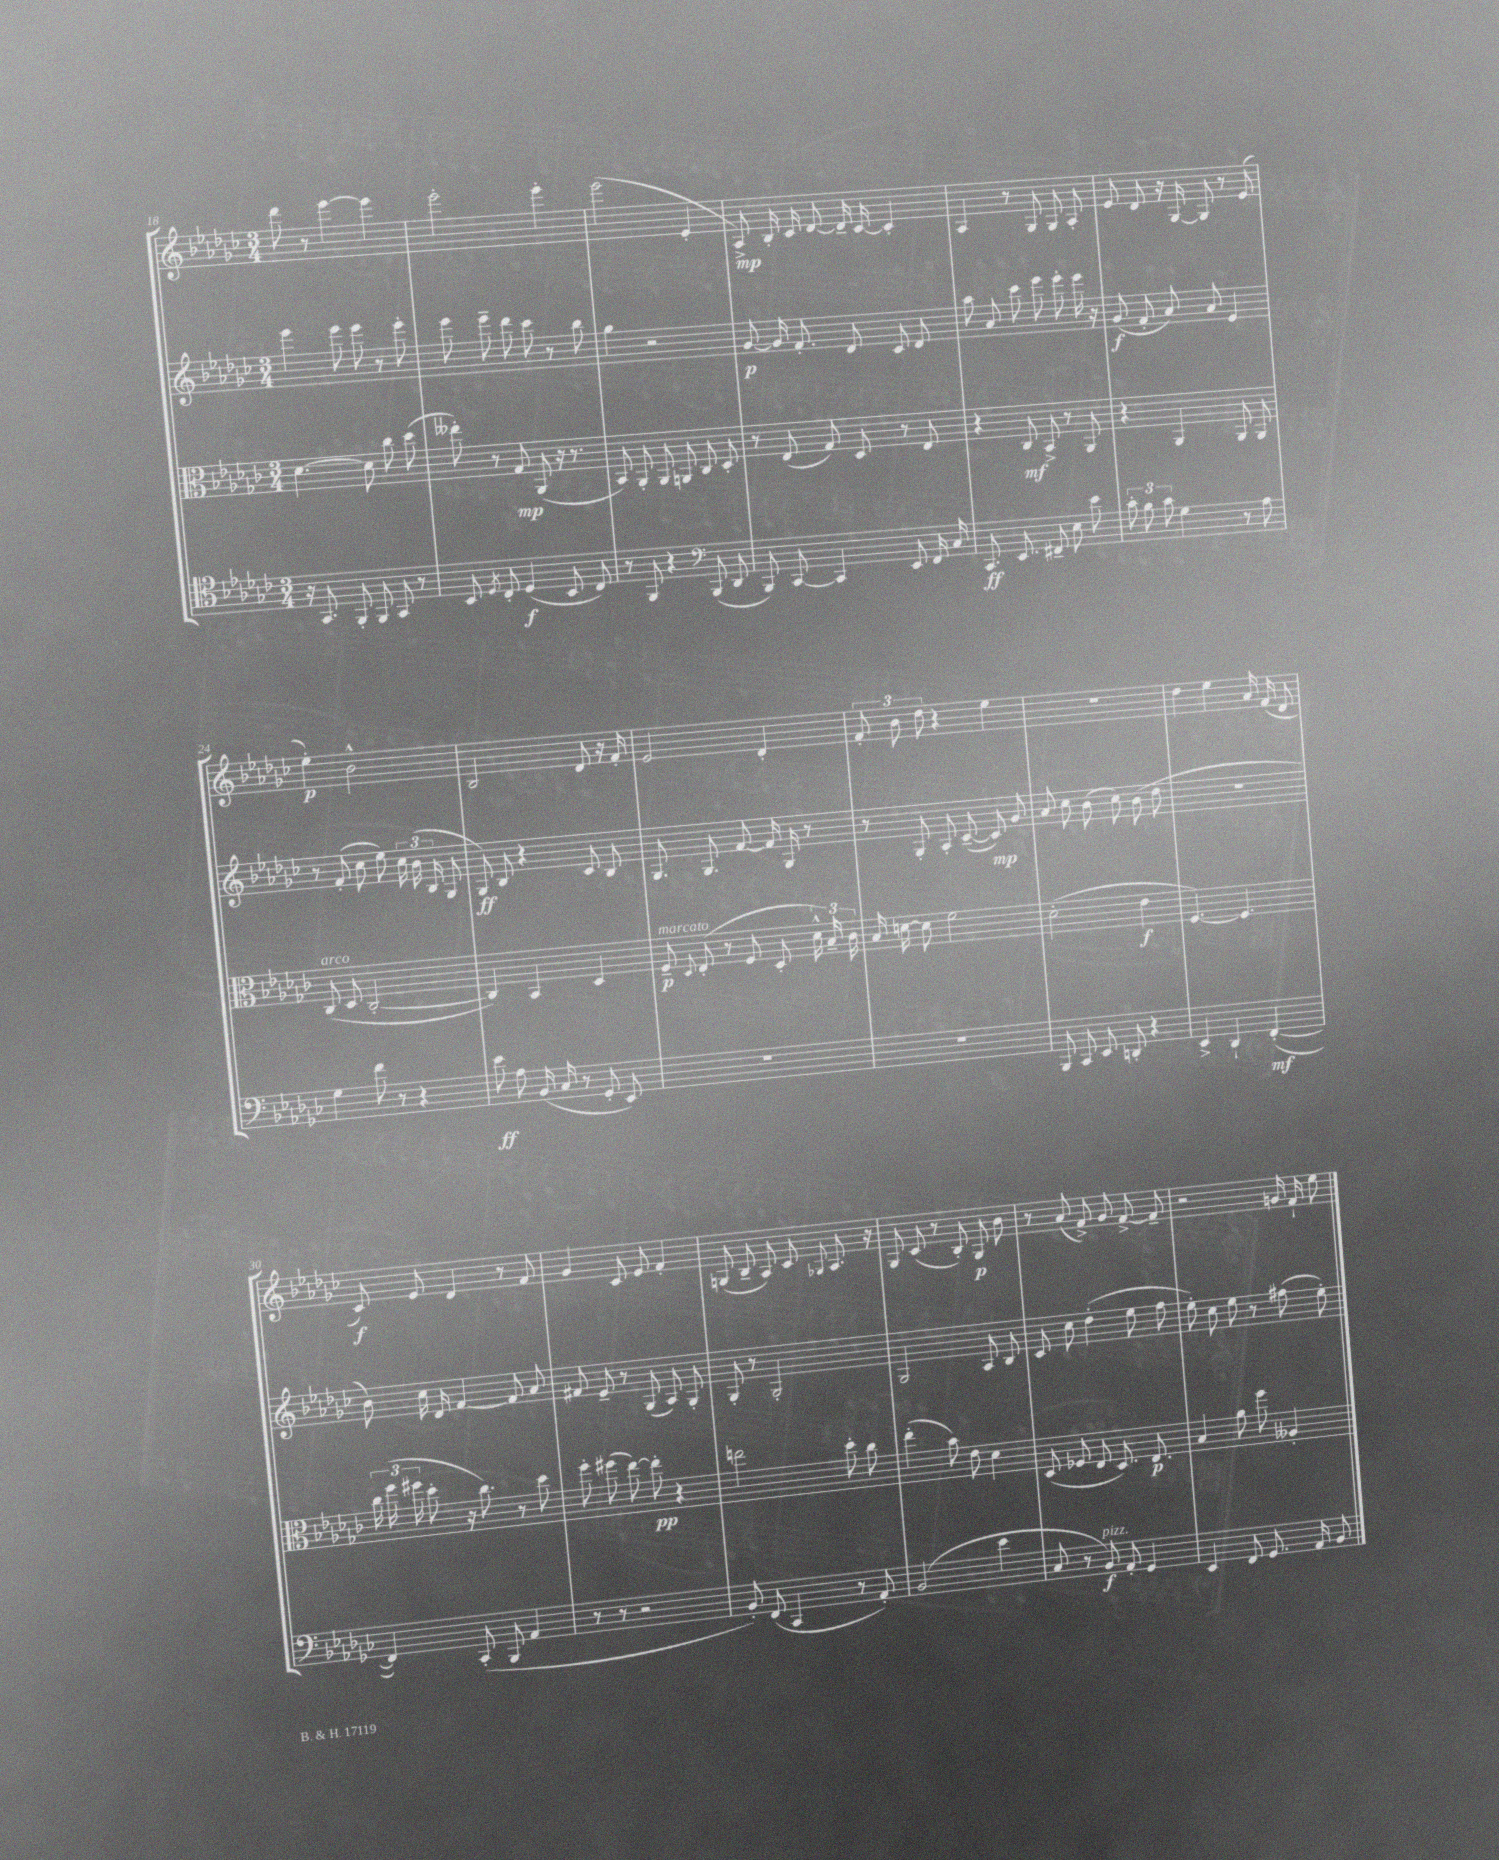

**kern	**kern	**kern	**kern
*staff4	*staff3	*staff2	*staff1
*clefC4	*clefC3	*clefG2	*clefG2
*k[b-e-a-d-g-c-]	*k[b-e-a-d-g-c-]	*k[b-e-a-d-g-c-]	*k[b-e-a-d-g-c-]
*M3/4	*M3/4	*M3/4	*M3/4
16r	[4.d-	4eee-	8ddd-
8.GG-	.	.	.
.	.	.	8r
8FF'	.	8eee-	[4eee-
8FF	8d-]	8eee-	.
8GG-	8cc-	8r	4eee-]
8r	(8dd-	8eee-'	.
=	=	=	=
8BB-	8ee--')	8eee-	2eee-'
8qD-	.	.	.
8C-'	8r	8eee-~	.
(4D-	8G-	8ddd-	.
.	(8AA-	8ccc-	.
8BB-	16r	8r	4eee-'
.	8.r	.	.
8C-)	.	8bb-	.
=	=	=	=
8r	8BB-)	4gg-	(2eee-
8FF	8AA-'	.	.
4r	8AA-	2r	.
.	8AA	.	.
*clefF4	*	*	*
(8BBB-	8C-	.	4e-'
8DD-	8D-'	.	.
=	=	=	=
8BBB-)	8r	[8g-	8A-^)
[8CC-	(8E-	16g-]	16B-'
.	.	8.f'	16c-
4CC-]	8G-)	.	[8d-
.	8D-	8d-	16d-~]
.	.	.	[16c-
8EE-	8r	8c-	4c-']
16FF	8E-	8d-	.
16C-	.	.	.
=	=	=	=
8.CC-	4r	8aa-	4A-
.	.	8a-	.
8.EE-	.	.	.
.	8C-	8ccc-	8r
8FF#~	8BB-^	8eee-	8G-
8E-	8r	8eee-'	8G-
8e-	8AA-	16eee-	8A-'
.	.	16r	.
=	=	=	=
12c-'	4r	(8g-	8e-
12B-	.	.	.
.	.	8f'	8d-
12c-	.	.	.
4G-	4AA-	8a-)	16r
.	.	.	[16G-
.	.	8a-	8G-]
8r	8AA-	4e-	8r
8A-	8AA-	.	(8e-
=	=	=	=
4G-	(8C-	8r	4ee-')
.	8D-	(8f'	.
8f	[2C-'	8cc-	2b-^^
8r	.	8ee-)	.
4r	.	24cc-	.
.	.	(24b-	.
.	.	24B-	.
.	.	8G-	.
=	=	=	=
8e-	4C-])	8G-)	2B-
8A-	.	8B-	.
(16BB-	4BB-	4r	.
16C-	.	.	.
8r	.	.	.
8GG-'	4D-	8c-	8d-
8EE-)	.	8B-	16r
.	.	.	16f'
=	=	=	=
2.r	8F~	8.G-	2e-
.	8qqD-	.	.
.	(8E-'	.	.
.	.	8.G-	.
.	8r	.	.
.	8F	[8f	.
.	8D-'	16f]	4d-'
.	.	16G-	.
.	24d-^^)	8r	.
.	24B-~	.	.
.	24c-	.	.
=	=	=	=
2.r	16B-	8r	12f'
.	[16d	.	.
.	.	.	12b-
.	8d]	8G-'	.
.	.	.	12dd-
.	2f	8A-'	4r
.	.	([8c-~	.
.	.	8c-])	4ee-
.	.	8g-	.
=	=	=	=
8BBB-	(2d-'	8a-	2.r
8CC-	.	8cc-	.
8EE-	.	(8b-	.
8DD'	.	8cc-)	.
4r	4e-	(8b-	.
.	.	8dd-	.
=	=	=	=
4EE-^	[4.F)	2.r	4dd-
4DD-`	.	.	4ee-
.	4.F]	.	.
([4FF'	.	.	16a-
.	.	.	(16f
.	.	.	8d-
=	=	=	=
4FF])	24cc-	8b-)	8c-)
.	(24ff	.	.
.	24ff#	.	.
.	8dd-'	16cc-	8e-
.	.	16d-	.
(8CC-'	16r	[4f	4d-
.	8.cc-)	.	.
8BBB-	.	.	.
4AA-	8r	8f]	8r
.	8dd-	8a-	8f
=	=	=	=
8r	8ff'	8f#	4g-
8r	(8ff#	8e-~	.
2r	[8ee-)	8r	8c-
.	8ee-']	(8G-	8e-
.	4r	8A-)	4f'
.	.	8G-'	.
=	=	=	=
8BB-')	2ee	8G-'	(8G
(8FF	.	8r	8B-~
4CC-	.	2G-'	8A-)
.	.	.	8c-
.	.	.	8qqG-
8r	8dd-'	.	8.A-
8AA-')	8cc-	.	.
.	.	.	16r
=	=	=	=
(2BB-	(4ee-'	2G-	8G-
.	.	.	(8c-
.	8b-)	.	8r
.	8e-	.	8B-')
4e-	4d-	8A-	8G-
.	.	8B-	8b-
=	=	=	=
8C-	(8D-	8c-	8r
8r	8F-	8cc-	(8a-
8BB-)	8E-	(4dd-'	8f^)
8AA-'	8.D-)	.	8g-
4GG-	.	8ee-	[8f^
.	8.E-	.	.
.	.	8ff	8f~]
=	=	=	=
4EE-	4B-	8ee-')	2r
.	.	8cc-	.
8FF	8a-	8ee-	.
8.GG-	8ff	8r	.
.	4A--'	(8ff#	16g
16AA-	.	.	16f`
8BB-	.	8ee-')	8ee-
==	==	==	==
*-	*-	*-	*-
